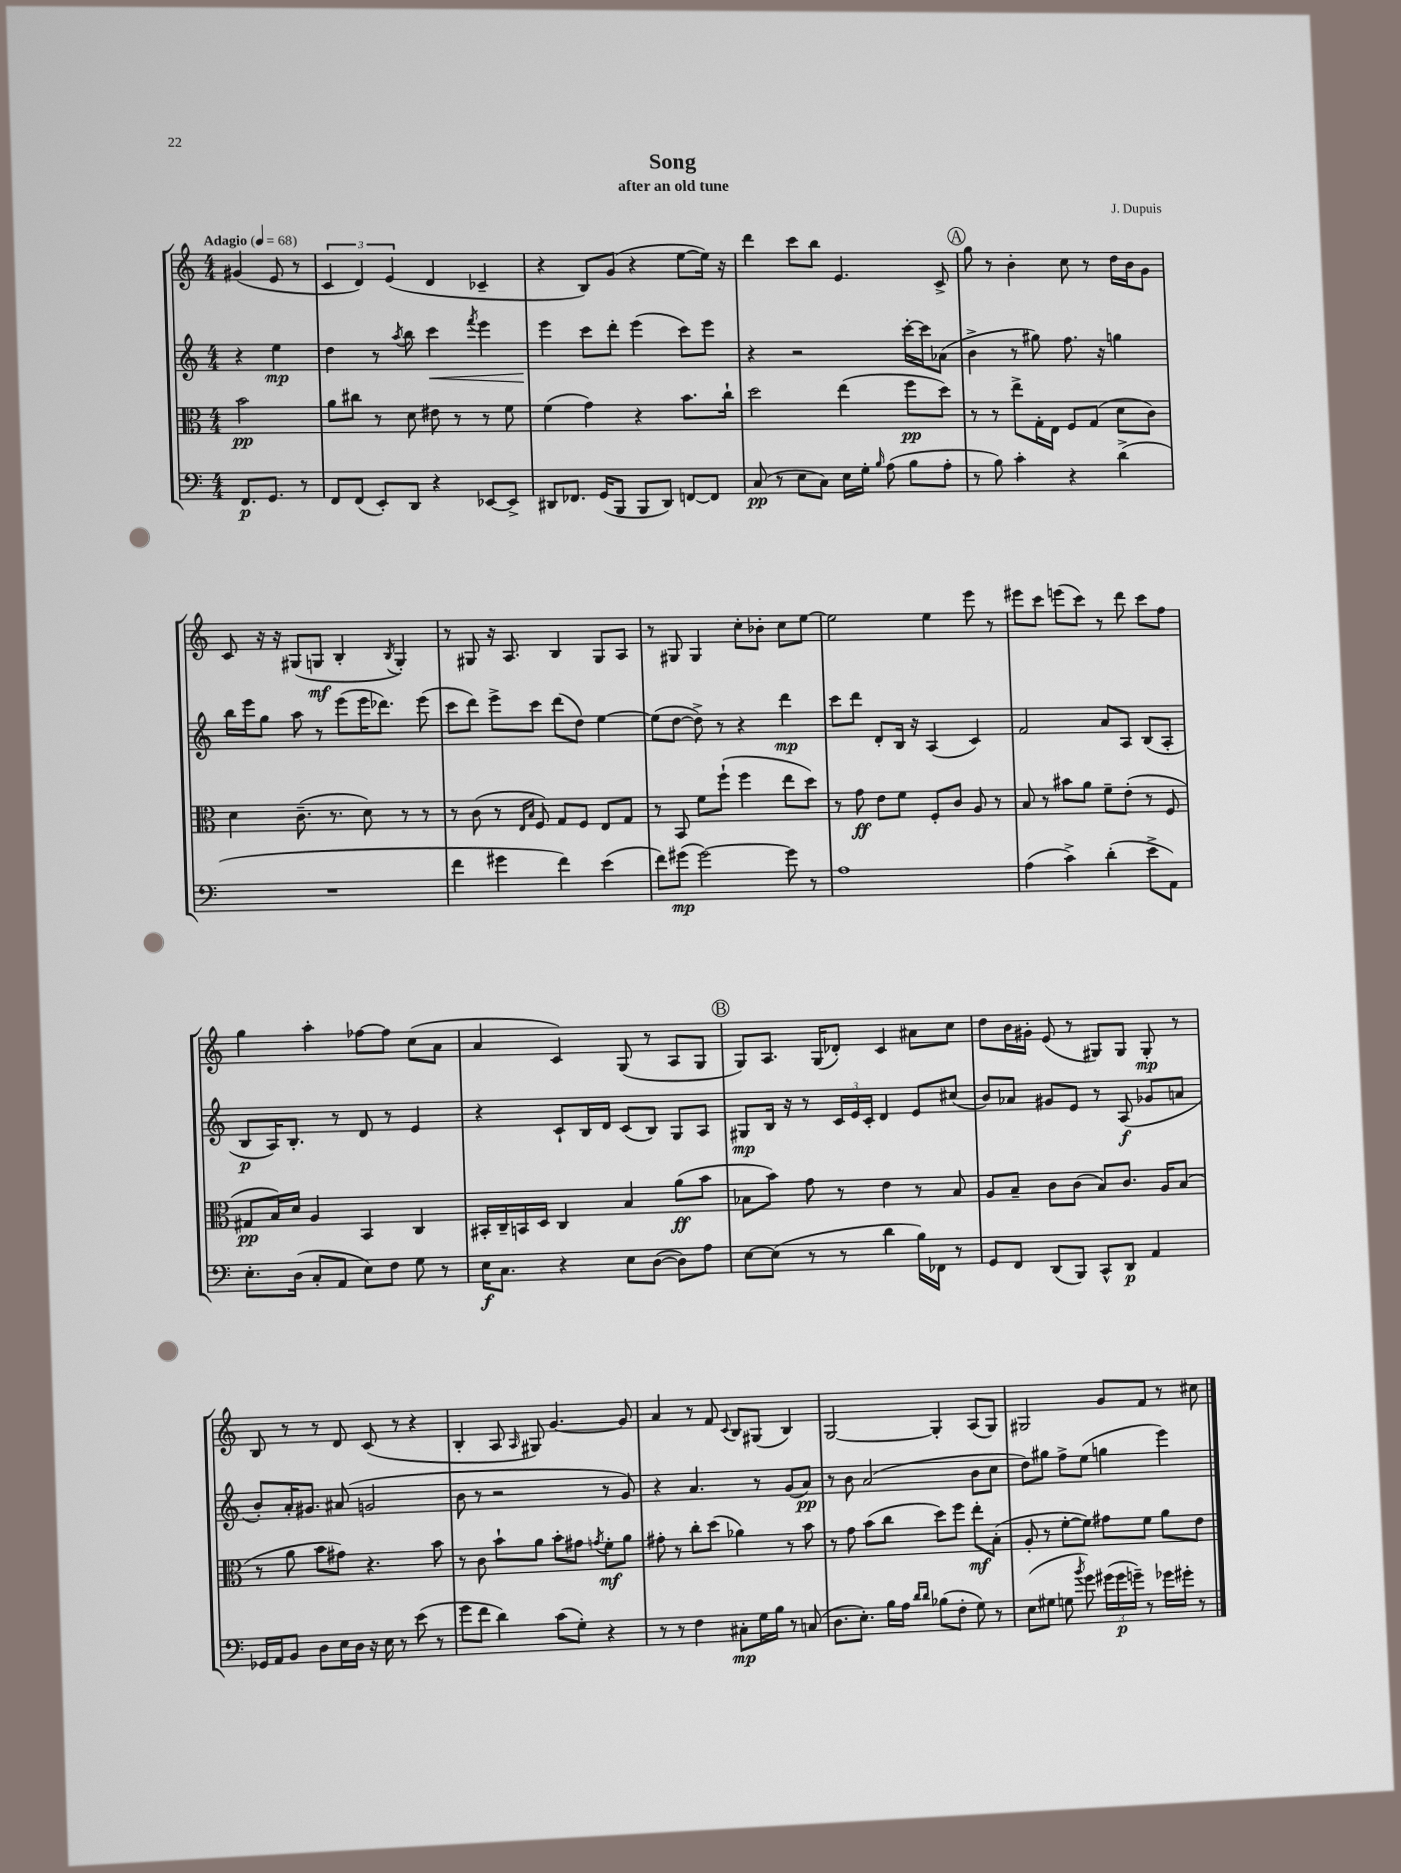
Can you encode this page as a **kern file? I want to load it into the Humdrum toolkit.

**kern	**kern	**kern	**kern
*staff4	*staff3	*staff2	*staff1
*clefF4	*clefC3	*clefG2	*clefG2
*k[]	*k[]	*k[]	*k[]
*M4/4	*M4/4	*M4/4	*M4/4
*MM68	*MM68	*MM68	*MM68
8.FF/L	2b\	4r	(4g#/
8.GG/J	.	.	.
.	.	4ee\	8e/
8r	.	.	8r
=	=	=	=
8FF/L	8a\L	4dd\	6c/
(8FF/J	8cc#\J	.	.
.	.	.	6d/)
8EE'/L)	8r	8r	.
.	.	.	(6e/
.	.	8qaa/	.
8DD/J	8d\	8bb\	.
4r	8e#\	4ccc\	4d/
.	8r	.	.
.	.	8qfff/	.
[8EE-/L	8r	4eee\	4c-~/
8EE-^/]J	8f\	.	.
=	=	=	=
8DD#/L	(4f\	4eee\	4r
8.FF-/J	.	.	.
.	4g\)	8ccc\L	8B/L)
(16GG/LK	.	.	.
8BBB/J	.	8ddd'\J	(8g/J
8BBB/L	4r	(4eee\	4r
8DD#/J)	.	.	.
[8FF/L	8.b\L	8ccc\L)	[8ee\L
8FF/]J	.	8eee\J	16ee\]Jk)
.	16cc`\Jk	.	16r
=	=	=	=
(8C/	2dd\	4r	4ddd\
8r	.	.	.
8E\L	.	2r	8ccc\L
8C\J)	.	.	8bb\J
16E\LL	(4ee\	.	4.e/
16G'\JJ	.	.	.
16qqB/	.	.	.
(8A\	.	.	.
8B\L	8ff\L	[16ccc'\LL	.
.	.	16ccc\]J	.
8A'\J	8dd\J)	(8a-\J	8c^/
=	=	=	=
8r	8r	4b^\	8gg\
8B\)	8r	.	8r
4c'\	8ee^\L	8r	4b'\
.	16G'\L	8gg#\)	.
.	16E\JJ	.	.
4r	8F/L	8.ff\	8cc\
.	(8G/J	.	8r
.	.	16r	.
(4d^\	8d\L	4gg\	16dd\LL
.	.	.	16b\J
.	8c\J)	.	8g\J
=	=	=	=
1r	4d\	16bb\LL	8c/
.	.	16eee\J	.
.	.	8gg\J	16r
.	.	.	16r
.	(8.c~\	8aa\	(8G#/L
.	.	8r	8G/J
.	8.r	.	.
.	.	(8eee\L	4B'/
.	8d\)	16eee\K	.
.	.	8.ddd-\J)	.
.	.	.	8qB/
.	8r	.	4G'/)
.	8r	(8eee\	.
=	=	=	=
4f\	8r	8ccc\L	8r
.	(8c\	8ddd\J)	8G#/
4g#\	8r	8eee^\L	16r
.	.	.	8.A/
.	16qqE/LL	.	.
.	16qqB/JJ	.	.
.	8F/)	8ccc\J	.
4f\)	8G/L	(8ddd\L	4B/
.	8F/J	8dd\J)	.
(4e\	8E/L	[4ee\	8G#/L
.	8G/J	.	8A/J
=	=	=	=
8f\L)	8r	(8ee\]L	8r
(8g#\J	8BB/	[8dd\J	8G#/
[2g#\)	8f\L	8dd^\])	4G#/
.	(8ff`\J	8r	.
.	4ff\	4r	8cc'\L
.	.	.	8b-'\J
8g#\]	8ee\L	4ddd\	8cc\L
8r	8dd\J)	.	[8ee\J
=	=	=	=
1A	8r	8ccc\L	2ee\]
.	8g\	8ddd\J	.
.	8e\L	8d'/L	.
.	8f\J	16B/Jk	.
.	.	16r	.
.	8F'/L	(4A/	4ee\
.	8c/J	.	.
.	8A/	4c/)	8eee\
.	8r	.	8r
=	=	=	=
(4A\	8B/	2f/	8eee#\L
.	8r	.	8ccc\J
4c^\)	8b#\L	.	(8eee\L
.	8a\J	.	8ccc\J)
(4d'\	8f~\L	8a/L	8r
.	(8e'\J	8A/J	8ddd\
8e^\L	8r	(8B/L	8ccc\L
8AA\J)	8F/	8A'/J	8ff\J
=	=	=	=
8.E'\L	8G#/L	8B/L	4gg\
.	16B/L)	16A/K)	.
(16D\Jk	16d/JJ	8.B'/J	.
8C'/L	4A/	.	4aa'\
8AA/J	.	8r	.
8E\L)	4BB/	8d/	[8ff-\L
8F\J	.	8r	8ff-\]J
8G\	4C/	4e/	(8cc\L
8r	.	.	8a\J
=	=	=	=
16E\LK	16BB#'/LL	4r	4a/
8.C\J	16C~/	.	.
.	16BB/	.	.
.	16D/JJ	.	.
4r	4C/	8c`/L	4c/)
.	.	16B/L	.
.	.	16d/JJ	.
8E\L	4B/	(8c/L	(8G/
([8D\J	.	8B/J)	8r
8D\]L)	(8a\L	8G/L	8A/L
8A\J	8b\J	8A/J	8G/J
=	=	=	=
[8E\L	8B-\L	8G#/L	8G/L)
(8E\]J	8b\J)	16B/Jk	8.A/J
.	.	16r	.
8r	8g\	8r	.
.	.	.	(16G/LK
8r	8r	24c/LL	8d-'/J)
.	.	24e/	.
.	.	24c'/JJ	.
4d\	4e\	4d/	4c/
16B\LL)	8r	8e/L	8a#\L
16FF-\JJ	.	.	.
8r	8B-/	(8cc#/J	8cc\J
=	=	=	=
8GG/L	8A/L	8b/L)	8dd\L
8FF/J	8B~/J	8a-/J	16b\L
.	.	.	16g#'\JJ
(8DD/L	8c\L	8g#/L	(8e/
8BBB/J)	(8c\J	8e/J	8r
8CC^^/L	8B/L)	8r	8G#/L)
8DD/J	8.c/J	(8A/	8G#/J
4AA/	.	8g-/L	8G#'/
.	16A/LK	.	.
.	(8B/J	8a/J	8r
=	=	=	=
16GG-/LL	8r	8b'/L)	8B/
16AA/J	.	.	.
8BB/J	8a\	16a'/K	8r
.	.	8.g#/J	.
8D\L	8b\L	.	8r
16E\L	8g#\J)	(8a#/	8d/
16D\JJ	.	.	.
16r	4.r	2g/	(8c/
16E\	.	.	.
8r	.	.	8r
(8e\	.	.	4r
8r	8b\	.	.
=	=	=	=
8g\L	8r	8b\	4B'/
8f\J	8c\	8r	.
4d\)	8b`\L	2r	8A/
.	.	.	16qqA/
.	8a\J	.	8G#/)
(8c\L	8b'\L	.	[4.g/
8G'\J)	8g#\J	.	.
.	8qg/	.	.
4r	8f'\L	8r	.
.	8a\J	8g/)	8g/]
=	=	=	=
8r	8g#'\	4r	4a/
8r	8r	.	.
4F\	8cc'\L	4.a/	8r
.	(8dd\J	.	8f/
.	.	.	8qqc/
8C#'\L	4a-\)	.	8B/L
16G\L	.	8r	(8G#/J
16B\JJ	.	.	.
8r	8r	(8g/L	4B/)
(8C/	8b\	8a/J)	.
=	=	=	=
8.D\L	8r	8r	[2G/
.	8g\	8b\	.
8.E'\J)	.	.	.
.	(8b\L	(2a/	.
16B\LL	8cc\J	.	.
16A\JJ	.	.	.
16qqd/LL	.	.	.
16qqd/JJ	.	.	.
(8B-\L	8dd\L)	.	4G'/]
8F'\J	8ff\J	.	.
8G\)	8ee'\L	8b\L	(8A/L
8r	(8B'\J	8cc\J	8G/J)
=	=	=	=
(8E\L	8A'/	8dd\L)	2G#/
8G#\J	8r	8gg#\J	.
8G\	[8f'\L	8ff^\L	.
8qb/	.	.	.
8g\)	8f\]J)	(8ee\J	.
(24g#\LL	8g#\L	4gg\	8g/L
24g#\	.	.	.
24g~\JJ)	.	.	.
8r	8f\J	.	8f/J
16g-\LL	8a\L	4eee\)	8r
16g#'\JJ	.	.	.
8r	8e\J	.	8cc#\
==	==	==	==
*-	*-	*-	*-
